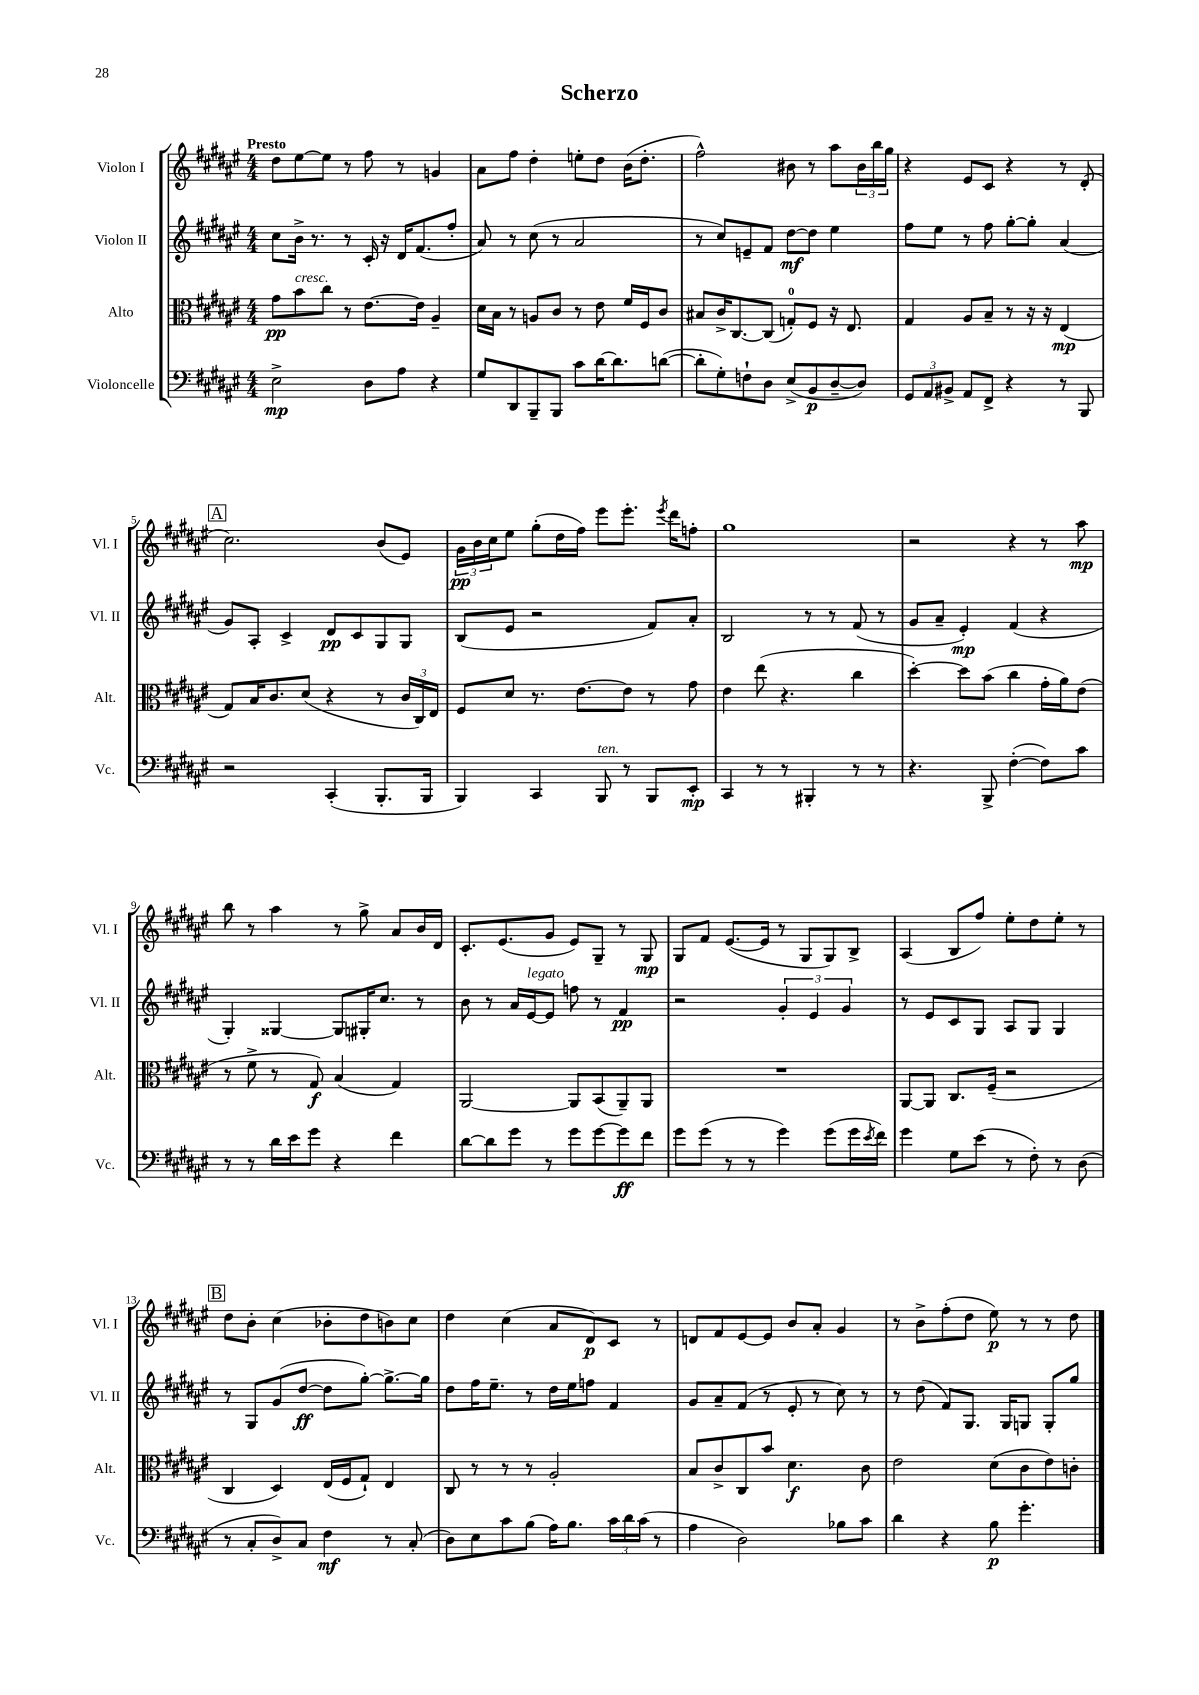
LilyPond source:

\header { title = "Scherzo" }
<<
\new StaffGroup <<
\new Staff = "s0" \with { instrumentName = "Violon I" shortInstrumentName = "Vl. I" } {
    \clef treble \key fis \major \numericTimeSignature \time 4/4 \tempo "Presto"
    dis''8 eis''8~ eis''8 r8 fis''8 r8 g'4 |
    ais'8 fis''8 dis''4-. e''8-. dis''8 b'16( dis''8.-. |
    fis''2-^) bis'8 r8 ais''8 \tuplet 3/2 { bis'16 b''16 gis''16 } |
    r4 eis'8 cis'8 r4 r8 dis'8-.( |
    \mark \markup { \box "A" } cis''2.) b'8( eis'8) |
    \tuplet 3/2 { gis'16\pp b'16 cis''16 } eis''8 gis''8-.( dis''16 fis''16) eis'''8 eis'''8.-. \acciaccatura { eis'''8 } dis'''16 f''8-. |
    gis''1 |
    r2 r4 r8 ais''8\mp |
    b''8 r8 ais''4 r8 gis''8-> ais'8 b'16 dis'16 |
    cis'8.-. eis'8.( gis'8 eis'8) gis8-- r8 gis8\mp |
    gis8 fis'8 eis'8.~( eis'16 r8 gis8 gis8) b8-> |
    ais4( b8 fis''8) eis''8-. dis''8 eis''8-. r8 |
    \mark \markup { \box "B" } dis''8 b'8-. cis''4( bes'8-. dis''8 b'8) cis''8 |
    dis''4 cis''4( ais'8 dis'8\p) cis'8 r8 |
    d'8 fis'8 eis'8~ eis'8 b'8 ais'8-. gis'4 |
    r8 b'8-> fis''8-.( dis''8 eis''8\p) r8 r8 dis''8 \bar "|." |
}
\new Staff = "s1" \with { instrumentName = "Violon II" shortInstrumentName = "Vl. II" } {
    \clef treble \key fis \major \numericTimeSignature \time 4/4
    cis''8 b'16-> r8. r8 cis'16-. r16 dis'16 fis'8.( fis''8-. |
    ais'8) r8 cis''8( r8 ais'2 |
    r8 cis''8) e'8-- fis'8 dis''8~\mf dis''8 eis''4 |
    fis''8 eis''8 r8 fis''8 gis''8~-. gis''8-. ais'4( |
    \mark \markup { \box "A" } gis'8) ais8-. cis'4-> dis'8\pp cis'8 gis8 gis8 |
    b8( eis'8 r2 fis'8) ais'8-. |
    b2 r8 r8 fis'8( r8 |
    gis'8 ais'8-- eis'4-.\mp) fis'4( r4 |
    gis4-.) gisis4~ gisis8 gis16-. cis''8. r8 |
    b'8 r8 ais'16 eis'16~^\markup { \italic "legato" } eis'8 f''8 r8 fis'4\pp |
    r2 \tuplet 3/2 { gis'4-. eis'4 gis'4 } |
    r8 eis'8 cis'8 gis8 ais8 gis8 gis4 |
    \mark \markup { \box "B" } r8 gis8 gis'8( dis''8~\ff dis''8 gis''8~-.) gis''8.~-> gis''16 |
    dis''8 fis''16 eis''8.-- r8 dis''16 eis''16 f''8 fis'4 |
    gis'8 ais'8-- fis'8( r8 eis'8-. r8 cis''8) r8 |
    r8 dis''8( fis'8) gis8. gis16 g8 g8-. gis''8 \bar "|." |
}
\new Staff = "s2" \with { instrumentName = "Alto" shortInstrumentName = "Alt." } {
    \clef alto \key fis \major \numericTimeSignature \time 4/4
    gis'8\pp b'8^\markup { \italic "cresc." } cis''8 r8 eis'8.~ eis'16 ais4-- |
    dis'16 b16 r8 a8 cis'8 r8 eis'8 fis'16 fis16 cis'8 |
    bis8 cis'16-> cis8.~ cis8( g8-0-.) fis8 r16 eis8. |
    gis4 ais8 b8-- r8 r16 r16 eis4\mp( |
    \mark \markup { \box "A" } gis8) b16 cis'8. dis'8( r4 r8 \tuplet 3/2 { cis'16 cis16) eis16 } |
    fis8 dis'8 r8. eis'8.~ eis'8 r8 gis'8 |
    eis'4 eis''8( r4. cis''4 |
    dis''4~-.) dis''8 b'8( cis''4 gis'16-. ais'16) eis'8( |
    r8 fis'8-> r8 gis8\f) b4( gis4) |
    ais,2~ ais,8 b,8( ais,8--) ais,8 |
    R1 |
    ais,8~ ais,8 cis8. fis16--( r2 |
    \mark \markup { \box "B" } cis4 dis4) eis16( fis16 gis8-!) eis4 |
    cis8 r8 r8 r8 ais2-. |
    b8 cis'8-> cis8 b'8 dis'4.\f cis'8 |
    eis'2 dis'8( cis'8 eis'8) c'8-. \bar "|." |
}
\new Staff = "s3" \with { instrumentName = "Violoncelle" shortInstrumentName = "Vc." } {
    \clef bass \key fis \major \numericTimeSignature \time 4/4
    eis2->\mp dis8 ais8 r4 |
    gis8 dis,8 b,,8-- b,,8 cis'8 dis'16~ dis'8. d'8~( |
    d'8-. gis8-.) f8-! dis8 eis8->( b,8\p dis8~-- dis8) |
    \tuplet 3/2 { gis,8 ais,8 bis,8-> } ais,8 fis,8-> r4 r8 b,,8 |
    \mark \markup { \box "A" } r2 cis,4-.( b,,8.-. b,,16 |
    b,,4) cis,4 b,,8^\markup { \italic "ten." } r8 b,,8 eis,8-.\mp |
    cis,4 r8 r8 bis,,4-. r8 r8 |
    r4. b,,8-> fis4~-.( fis8) cis'8 |
    r8 r8 dis'16 eis'16 gis'8 r4 fis'4 |
    dis'8~ dis'8 gis'8 r8 gis'8 gis'8~ gis'8\ff fis'8 |
    gis'8 gis'8( r8 r8 gis'4) gis'8( gis'16 \acciaccatura { eis'8 } fis'16) |
    gis'4 gis8 eis'8( r8 fis8-.) r8 dis8( |
    \mark \markup { \box "B" } r8 cis8-. dis8->) cis8 fis4\mf r8 cis8-.( |
    dis8) eis8 cis'8 b8( ais16) b8. \tuplet 3/2 { cis'16 dis'16 cis'16( } r8 |
    ais4 dis2) bes8 cis'8 |
    dis'4 r4 b8\p gis'4.-. \bar "|." |
}
>>
>>
